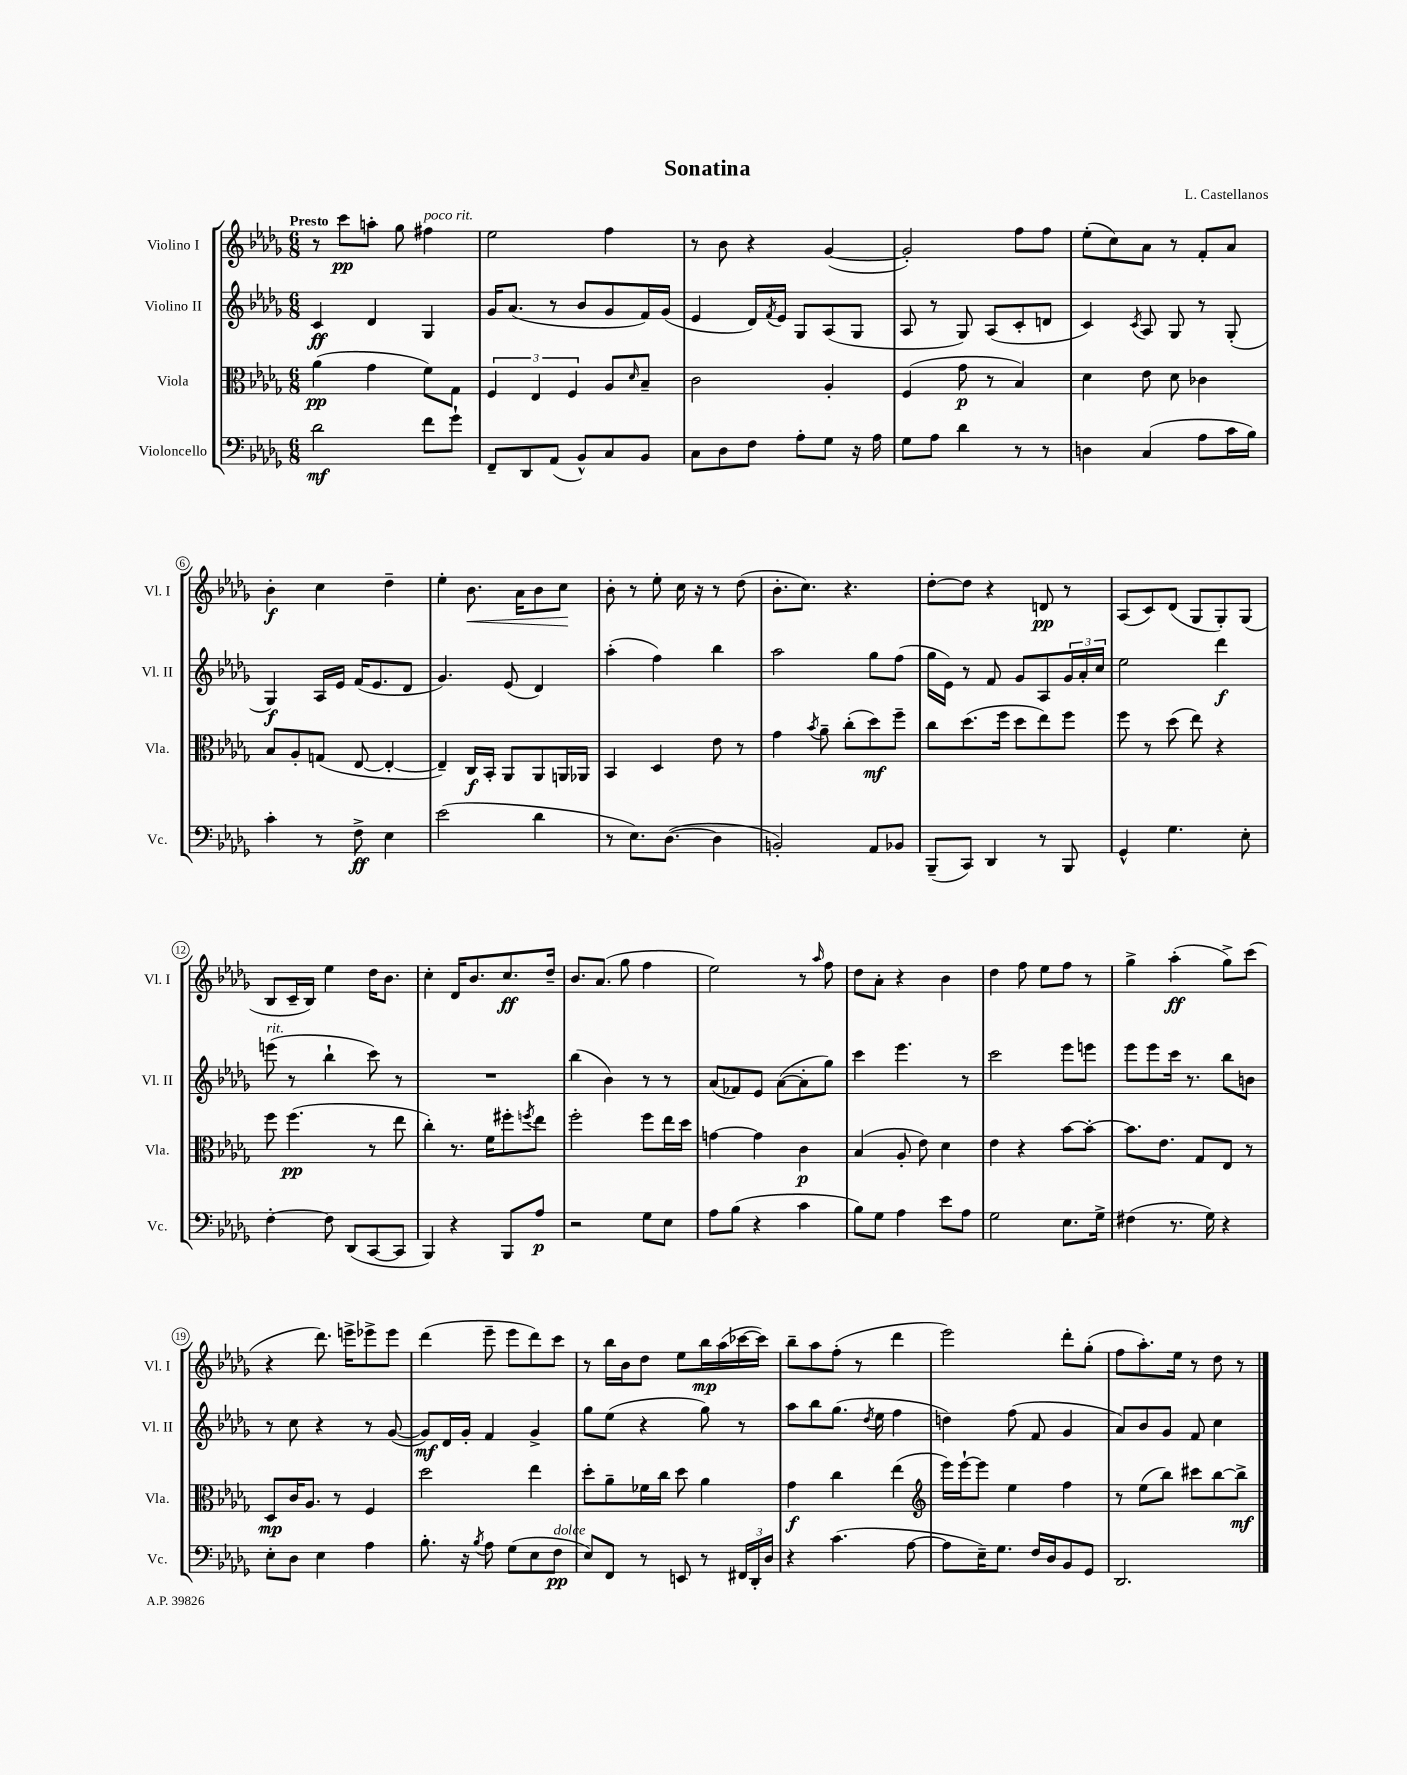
\header { title = "Sonatina" composer = "L. Castellanos" }
<<
\new StaffGroup <<
\new Staff = "s0" \with { instrumentName = "Violino I" shortInstrumentName = "Vl. I" } {
    \clef treble \key des \major \numericTimeSignature \time 6/8 \tempo "Presto"
    r8 c'''8\pp a''8-. ges''8 fis''4^\markup { \italic "poco rit." } |
    ees''2 f''4 |
    r8 bes'8 r4 ges'4~( |
    ges'2-.) f''8 f''8 |
    ees''8-.( c''8) aes'8 r8 f'8-. aes'8 |
    bes'4-.\f c''4 des''4-- |
    ees''4-. bes'8.\< aes'16 bes'8 c''8\! |
    bes'8-. r8 ees''8-. c''16 r16 r8 des''8( |
    bes'8.-. c''8.) r4. |
    des''8~-. des''8 r4 d'8\pp r8 |
    aes8( c'8) des'8( ges8 ges8-.) ges8( |
    bes8 c'16-- bes16) ees''4 des''16 bes'8. |
    c''4-. des'16 bes'8. c''8.\ff des''16-- |
    bes'8. aes'8.( ges''8 f''4 |
    ees''2) r8 \grace { aes''16 } f''8 |
    des''8 aes'8-. r4 bes'4 |
    des''4 f''8 ees''8 f''8 r8 |
    ges''4-> aes''4-.\ff( ges''8->) c'''8( |
    r4 des'''8.) e'''16-> ees'''8-> ees'''8 |
    des'''4( ees'''8-- ees'''8 des'''8) c'''8 |
    r8 bes''16 bes'16 des''8 ees''8 bes''16\mp aes''16( ces'''16~ ces'''16) |
    bes''8-- aes''8 f''8-.( r8 des'''4 |
    ees'''2) des'''8-. ges''8-.( |
    f''8 aes''8.-.) ees''16 r8 des''8 r8 \bar "|." |
}
\new Staff = "s1" \with { instrumentName = "Violino II" shortInstrumentName = "Vl. II" } {
    \clef treble \key des \major \numericTimeSignature \time 6/8
    c'4\ff des'4 ges4 |
    ges'16 aes'8.( r8 bes'8 ges'8 f'16) ges'16( |
    ees'4 des'16) \acciaccatura { f'8 } ees'16 ges8 aes8( ges8 |
    aes8 r8 ges8) aes8( c'8-. d'8 |
    c'4) \acciaccatura { c'8 } aes8 ges8 r8 ges8-.( |
    ges4\f) aes16 ees'16 f'16( ees'8. des'8 |
    ges'4.) ees'8( des'4) |
    aes''4-.( f''4) bes''4 |
    aes''2 ges''8 f''8( |
    ges''16 ees'16) r8 f'8 ges'8 aes8 \tuplet 3/2 { ges'16 aes'16-. c''16 } |
    ees''2 des'''4\f |
    e'''8^\markup { \italic "rit." }( r8 bes''4-! c'''8) r8 |
    R2. |
    bes''4( bes'4) r8 r8 |
    aes'8( fes'8) ees'8 aes'8~( aes'8-. ges''8) |
    c'''4 ees'''4. r8 |
    c'''2 ees'''8 e'''8 |
    ees'''8 ees'''8 c'''16 r8. bes''8 b'8 |
    r8 c''8 r4 r8 ges'8~( |
    ges'8\mf) des'16 ges'16-. f'4 ges'4-> |
    ges''8 ees''8( r4 ges''8) r8 |
    aes''8 bes''8 ges''8.( \acciaccatura { des''8 } ees''16 f''4 |
    d''4) f''8( f'8 ges'4 |
    aes'8) bes'8 ges'8 f'8 c''4 \bar "|." |
}
\new Staff = "s2" \with { instrumentName = "Viola" shortInstrumentName = "Vla." } {
    \clef alto \key des \major \numericTimeSignature \time 6/8
    aes'4\pp( ges'4 f'8) ges8 |
    \tuplet 3/2 { f4 ees4 f4 } aes8 \grace { des'16 } bes8-- |
    c'2 aes4-. |
    f4( ges'8\p r8 bes4) |
    des'4 ees'8 des'8 ces'4 |
    bes8 aes8-. g8( ees8~ ees4~-. |
    ees4--) c16\f bes,16-. aes,8 aes,8 a,16 aes,16 |
    bes,4 des4 ees'8 r8 |
    ges'4 \acciaccatura { bes'8 } aes'8-- c''8-.( des''8\mf) f''8-- |
    c''8 des''8.( f''16 des''8 ees''8) f''8 |
    f''8 r8 des''8( ees''8) r4 |
    f''8 f''4.\pp( r8 ees''8 |
    c''4-.) r8. f'16 fis''8-. \acciaccatura { f''8 } ees''8 |
    f''2-. f''8 ees''16 des''16 |
    g'4~ g'4 c'4\p |
    bes4( aes8-. ees'8) des'4 |
    ees'4 r4 bes'8~ bes'8~-. |
    bes'8. ees'8. ges8 ees8 r8 |
    des8\mp c'16 aes8. r8 f4 |
    des''2 ees''4 |
    des''8-. aes'8-- fes'16 c''16 des''8 aes'4 |
    ges'4\f c''4 ees''4( |
    \clef treble ees'''16) ees'''16~-! ees'''8 ees''4 f''4 |
    r8 ees''8( bes''8) cis'''8 bes''8~ bes''8->\mf \bar "|." |
}
\new Staff = "s3" \with { instrumentName = "Violoncello" shortInstrumentName = "Vc." } {
    \clef bass \key des \major \numericTimeSignature \time 6/8
    des'2\mf f'8 ges'8-! |
    f,8-- des,8 aes,8( bes,8-^) c8 bes,8 |
    c8 des8 f8 aes8-. ges8 r16 aes16 |
    ges8 aes8 des'4 r8 r8 |
    d4 c4( aes8 c'16 bes16) |
    c'4-. r8 f8->\ff ees4 |
    ees'2( des'4 |
    r8 ees8.) des8.~( des4 |
    b,2-.) aes,8 bes,8 |
    bes,,8--( c,8) des,4 r8 bes,,8 |
    ges,4-^ ges4. ees8-. |
    f4~-. f8 des,8( c,8~ c,8 |
    bes,,4) r4 bes,,8 aes8\p |
    r2 ges8 ees8 |
    aes8 bes8( r4 c'4 |
    bes8) ges8 aes4 ees'8 aes8 |
    ges2 ees8. ges16-> |
    fis4( r8. ges16) r4 |
    ees8-. des8 ees4 aes4 |
    bes8.-. r16 \acciaccatura { bes8 } aes8 ges8( ees8 f8\pp^\markup { \italic "dolce" } |
    ees8) f,8 r8 e,8 r8 \tuplet 3/2 { fis,16 des,16-. des16 } |
    r4 c'4.( aes8~ |
    aes8 ees16--) ges8. f16 des16 bes,8 ges,8 |
    des,2. \bar "|." |
}
>>
>>
\layout { \context { \Score \override BarNumber.stencil = #(make-stencil-circler 0.1 0.3 ly:text-interface::print) } }
